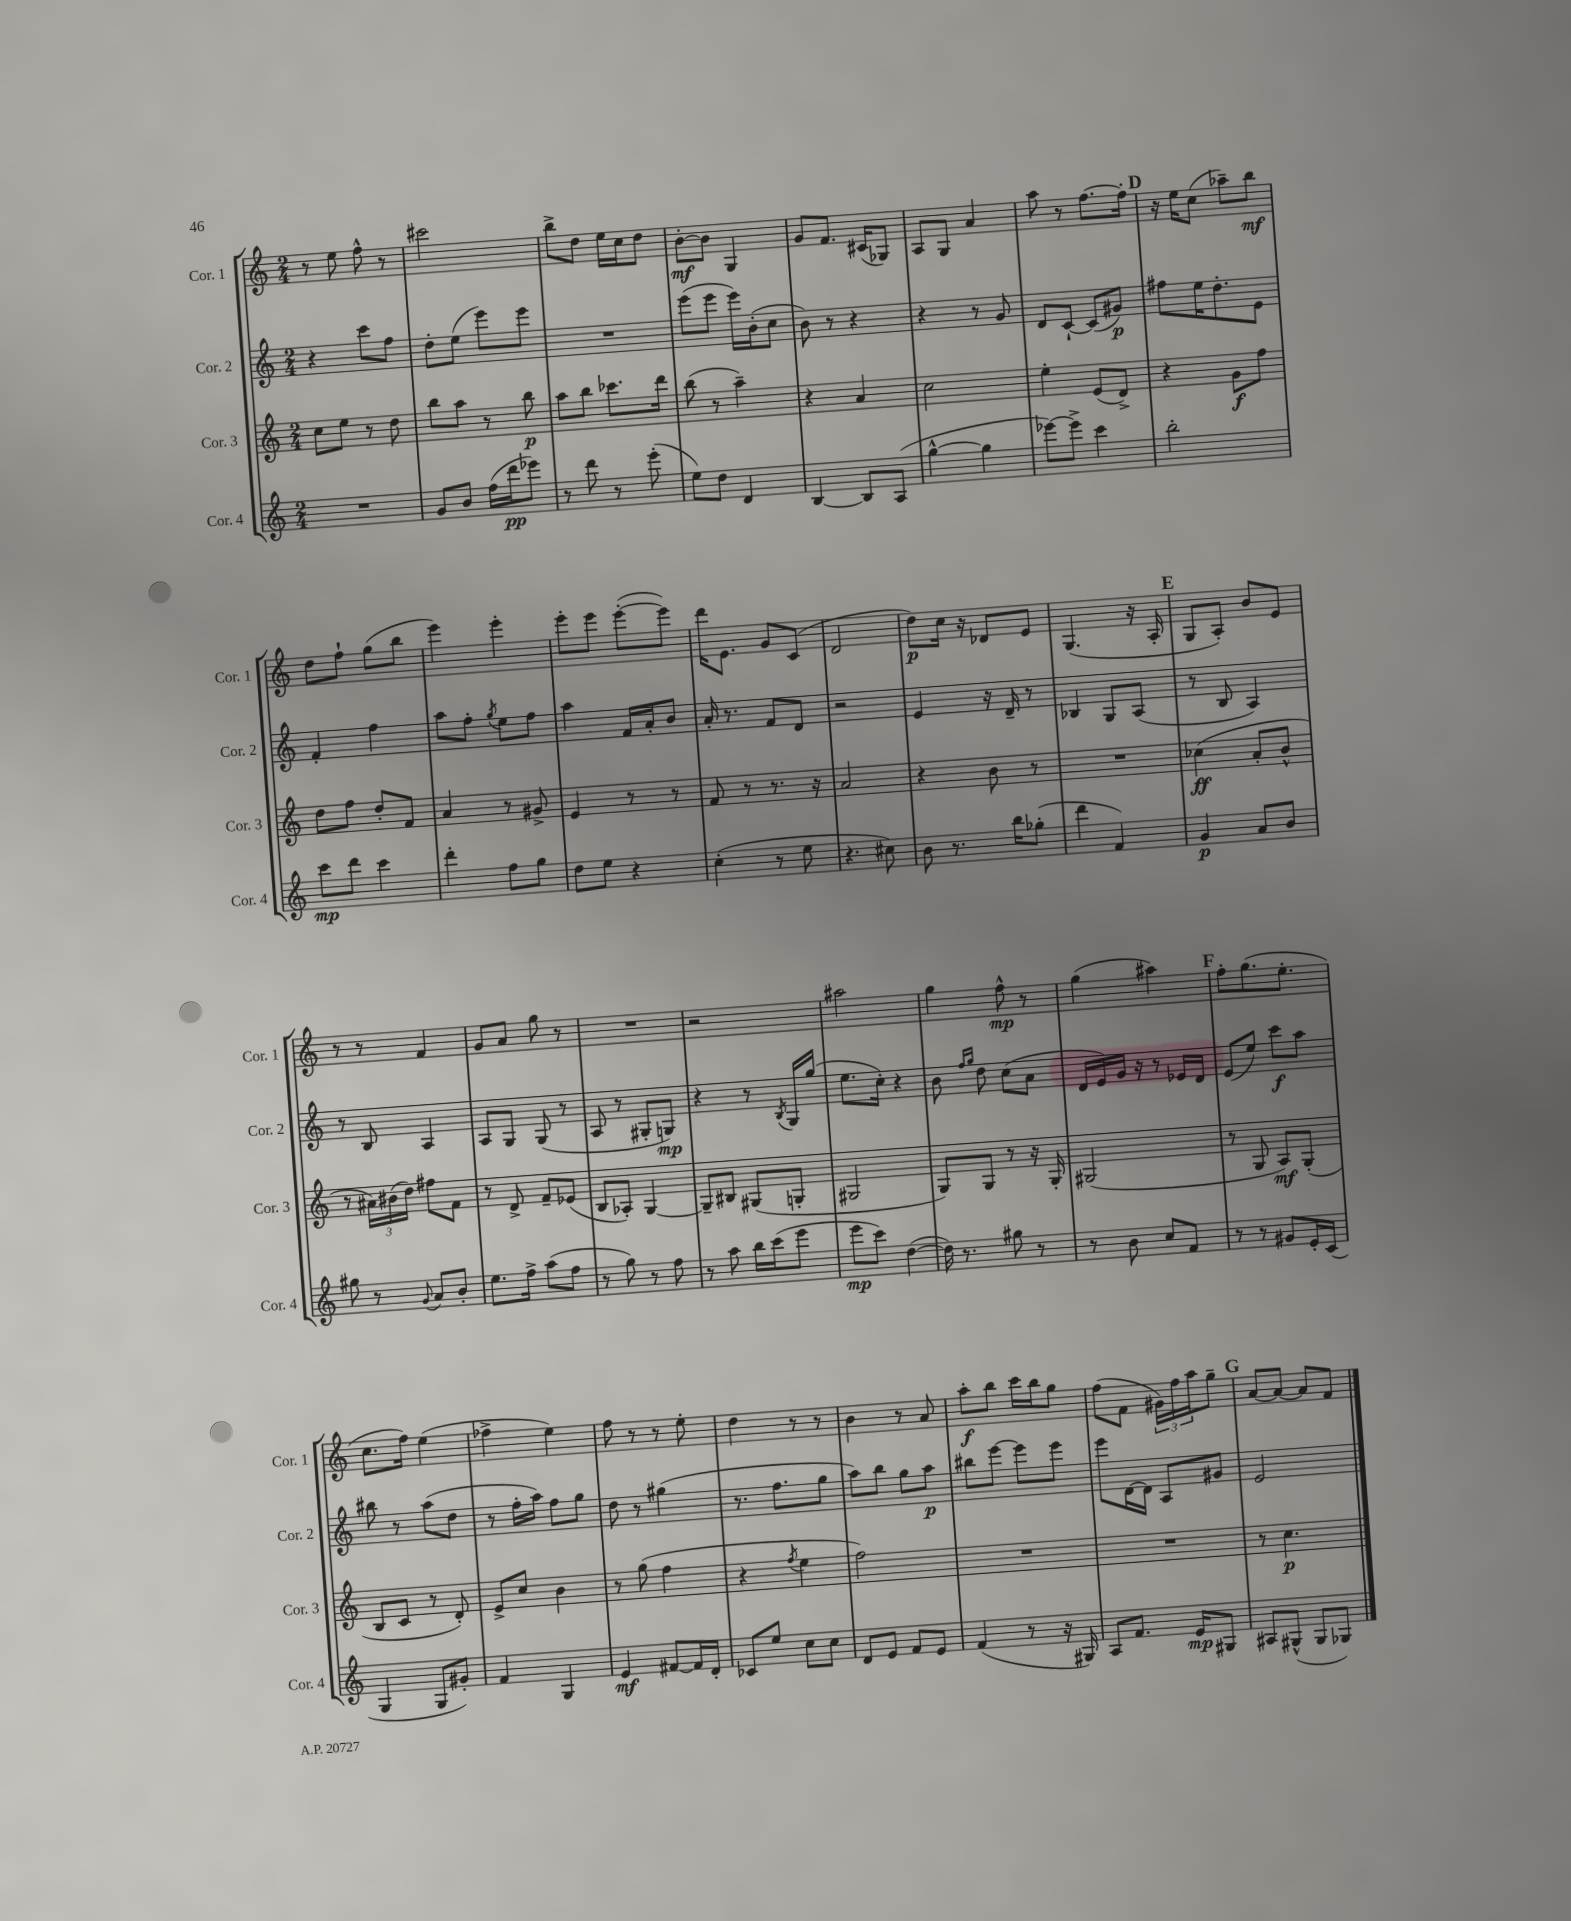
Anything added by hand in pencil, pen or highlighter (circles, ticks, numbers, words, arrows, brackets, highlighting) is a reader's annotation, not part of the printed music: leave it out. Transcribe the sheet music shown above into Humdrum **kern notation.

**kern	**dynam	**kern	**dynam	**kern	**dynam	**kern	**dynam
*part4	*part4	*part3	*part3	*part2	*part2	*part1	*part1
*staff4	*staff4	*staff3	*staff3	*staff2	*staff2	*staff1	*staff1
*I"Cor. 4	*	*I"Cor. 3	*	*I"Cor. 2	*	*I"Cor. 1	*
*I'Cor. 4	*	*I'Cor. 3	*	*I'Cor. 2	*	*I'Cor. 1	*
*clefG2	*	*clefG2	*	*clefG2	*	*clefG2	*
*k[]	*	*k[]	*	*k[]	*	*k[]	*
*M2/4	*	*M2/4	*	*M2/4	*	*M2/4	*
=63	=63	=63	=63	=63	=63	=63	=63
2r	.	8cc\L	.	4r	.	8r	.
.	.	8ee\J	.	.	.	8ee\	.
.	.	8r	.	8ccc\L	.	8ff^^\	.
.	.	8dd\	.	8ff\J	.	8r	.
=64	=64	=64	=64	=64	=64	=64	=64
8g/L	.	8bb\L	.	8dd'\L	.	2ccc#X\	.
8b/J	.	8aa\J	.	(8ee\J	.	.	.
(16ff\LL	.	8r	.	8eee\L)	.	.	.
16ddd\J	pp	.	.	.	.	.	.
8eee-X\J)	.	8bb\	p	8eee\J	.	.	.
=65	=65	=65	=65	=65	=65	=65	=65
8r	.	8aa\L	.	2r	.	8bb^\L	.
8ddd\	.	8bb\J	.	.	.	8dd\J	.
8r	.	8.ccc-X\L	.	.	.	16ee\LL	.
.	.	.	.	.	.	16cc\J	.
(8eee'\	.	.	.	.	.	8dd\J	.
.	.	16ddd\Jk	.	.	.	.	.
=66	=66	=66	=66	=66	=66	=66	=66
8ee\L)	.	(8bb\	.	(8eee\L	.	[8b'\L	mf
8dd\J	.	8r	.	8eee\J	.	8b\J]	.
4d/	.	4aa~\)	.	16eee\LL)	.	4G/	.
.	.	.	.	(16b'\J	.	.	.
.	.	.	.	8cc\J	.	.	.
=67	=67	=67	=67	=67	=67	=67	=67
[4B/	.	4r	.	8b\)	.	8g/L	.
.	.	.	.	8r	.	8.f/J	.
8B/L]	.	4a/	.	4r	.	.	.
.	.	.	.	.	.	(16c#X/KL	.
(8A/J	.	.	.	.	.	8G-X/J)	.
=68	=68	=68	=68	=68	=68	=68	=68
[4gg^^\	.	2cc\	.	4r	.	8A/L	.
.	.	.	.	.	.	8G/J	.
4gg\]	.	.	.	8r	.	4a/	.
.	.	.	.	8g/	.	.	.
=69	=69	=69	=69	=69	=69	=69	=69
[8eee-X\L)	.	4ee'\	.	8d/L	.	8aa\	.
8eee-^\J]	.	.	.	[8c`/J	.	8r	.
4ccc\	.	(8e/L	.	(8c/L]	.	[8.ff\L	.
.	.	8d^/J)	.	8g#X/J)	p	.	.
.	.	.	.	.	.	16ff'\Jk]	.
!!LO:REH:place=s1:t=D
=70	=70	=70	=70	=70	=70	=70	=70
2bb'\	.	4r	.	8ff#X\L	.	16r	.
.	.	.	.	.	.	16ee\KL	.
.	.	.	.	16ee\K	.	(8cc\J	.
.	.	.	.	8.dd'\	.	.	.
.	.	8g\L	f	.	.	8aa-X~\L)	.
.	.	8ff\J	.	8e\J	.	8bb\J	mf
!!LO:LB:g=z
=71	=71	=71	=71	=71	=71	=71	=71
8ccc\L	mp	8dd\L	.	4f'/	.	8dd\L	.
8ddd\J	.	8ff\J	.	.	.	8ff`\J	.
4ccc\	.	8dd'/L	.	4ff\	.	(8gg\L	.
.	.	8f/J	.	.	.	8bb\J	.
=72	=72	=72	=72	=72	=72	=72	=72
4ddd'\	.	4a/	.	8aa\L	.	4eee\)	.
.	.	.	.	8ff'\J	.	.	.
.	.	.	.	8qgg/	.	.	.
8ff\L	.	8r	.	8ee\L	.	4eee'\	.
8gg\J	.	8g#X^/	.	8ff\J	.	.	.
=73	=73	=73	=73	=73	=73	=73	=73
8dd\L	.	4e/	.	4aa\	.	8eee'\L	.
8ee\J	.	.	.	.	.	8eee\J	.
4r	.	8r	.	16f/LL	.	([8eee'\L	.
.	.	.	.	16a'/J	.	.	.
.	.	8r	.	8b/J	.	8eee\J])	.
=74	=74	=74	=74	=74	=74	=74	=74
(4cc'\	.	8f/	.	16a'/	.	16ddd\KL	.
.	.	.	.	8.r	.	8.e\J	.
.	.	8r	.	.	.	.	.
8r	.	8.r	.	8f/L	.	8g/L	.
8ee\	.	.	.	8d/J	.	(8c/J	.
.	.	16r	.	.	.	.	.
=75	=75	=75	=75	=75	=75	=75	=75
4.r	.	2a/	.	2r	.	2d/	.
8cc#X\)	.	.	.	.	.	.	.
=76	=76	=76	=76	=76	=76	=76	=76
8b\	.	4r	.	4e/	.	8dd\L)	p
8.r	.	.	.	.	.	16cc\Jk	.
.	.	.	.	.	.	16r	.
.	.	8b\	.	16r	.	8d-X/L	.
16bb\KL	.	.	.	16d~/	.	.	.
(8gg-X'\J	.	8r	.	8r	.	8e/J	.
=77	=77	=77	=77	=77	=77	=77	=77
4ddd\	.	2r	.	4B-X/	.	(4.G/	.
4f/)	.	.	.	8G/L	.	.	.
.	.	.	.	(8A/J	.	16r	.
.	.	.	.	.	.	16A'/	.
!!LO:REH:place=s1:t=E
=78	=78	=78	=78	=78	=78	=78	=78
4g/	p	(4cc-X\	ff	8r	.	8G/L	.
.	.	.	.	8B/	.	8A'/J)	.
8a/L	.	8a'/L	.	4A/)	.	8b/L	.
8b/J	.	8b^^/J	.	.	.	8e/J	.
!!LO:LB:g=z
=79	=79	=79	=79	=79	=79	=79	=79
8gg#X\	.	8r	.	8r	.	8r	.
8r	.	24a#X\LL)	.	8B/	.	8r	.
.	.	(24b#X\	.	.	.	.	.
.	.	24dd\JJ)	.	.	.	.	.
8qqg/	.	.	.	.	.	.	.
8a/L	.	8ff#X\L	.	4A/	.	4f/	.
8b'/J	.	8f\J	.	.	.	.	.
=80	=80	=80	=80	=80	=80	=80	=80
8.ee\L	.	8r	.	8A/L	.	8g/L	.
.	.	8d^/	.	8G/J	.	8a/J	.
16ff^\Jk	.	.	.	.	.	.	.
(8aa\L	.	8f~/L	.	(8G/	.	8gg\	.
8ff\J	.	(8e-X/J	.	8r	.	8r	.
=81	=81	=81	=81	=81	=81	=81	=81
8r	.	8B/L	.	8A/	.	2r	.
8gg\)	.	8A-X'/J)	.	8r	.	.	.
8r	.	[4G/	.	8G#X'/L	.	.	.
8ff\	.	.	.	8Gn/J)	mp	.	.
=82	=82	=82	=82	=82	=82	=82	=82
8r	.	8G~/L]	.	4r	.	2r	.
8aa\	.	8B#X/J	.	.	.	.	.
16bb\LL	.	(8G#X/L	.	8r	.	.	.
(16ccc\J	.	.	.	.	.	.	.
.	.	.	.	8qB/	.	.	.
8eee\J	.	8Gn'/J	.	16G/LL	.	.	.
.	.	.	.	(16gg/JJ	.	.	.
=83	=83	=83	=83	=83	=83	=83	=83
8eee\L	mp	2G#X/	.	8.ee\L	.	2aa#X\	.
8ccc\J)	.	.	.	.	.	.	.
.	.	.	.	16cc'\Jk)	.	.	.
([4dd\	.	.	.	4r	.	.	.
=84	=84	=84	=84	=84	=84	=84	=84
16dd\])	.	8G/L)	.	8b\	.	4gg\	.
8.r	.	.	.	.	.	.	.
.	.	.	.	16qqff/LL	.	.	.
.	.	.	.	16qqgg/JJ	.	.	.
.	.	8G/J	.	8dd\	.	.	.
8gg#X\	.	8r	.	(8cc\L	.	8ff^^\	mp
8r	.	16r	.	8a\J	.	8r	.
.	.	16G'/	.	.	.	.	.
=85	=85	=85	=85	=85	=85	=85	=85
8r	.	(2G#X/	.	16d/LL	.	(4gg\	.
.	.	.	.	16e/)	.	.	.
8b\	.	.	.	16g/JJ	.	.	.
.	.	.	.	16r	.	.	.
8cc/L	.	.	.	8r	.	4aa#X\)	.
8f/J	.	.	.	16e-X/LL	.	.	.
.	.	.	.	16d/JJ	.	.	.
!!LO:REH:place=s1:t=F
=86	=86	=86	=86	=86	=86	=86	=86
8r	.	8r	.	(8e/L	.	8ff'\L	.
8r	.	8G/	.	8ee/J)	.	(8.gg\	.
8g#X/L	.	8A/L)	mf	8ccc\L	f	.	.
.	.	.	.	.	.	8.ee'\J	.
16e'/L	.	(8G'/J	.	8aa\J	.	.	.
(16c/JJ	.	.	.	.	.	.	.
!!LO:LB:g=z
=87	=87	=87	=87	=87	=87	=87	=87
4G/	.	8B/L	.	8bb#X\	.	8.cc\L	.
.	.	8c/J	.	8r	.	.	.
.	.	.	.	.	.	16ff\Jk)	.
8G/L	.	8r	.	(8aa\L	.	(4ee\	.
8g#X'/J)	.	8d'/)	.	8dd\J	.	.	.
=88	=88	=88	=88	=88	=88	=88	=88
4f/	.	8e^/L	.	8r	.	4ff-X^\	.
.	.	8cc/J	.	16ff'\LL	.	.	.
.	.	.	.	16aa\JJ)	.	.	.
4G/	.	4b\	.	8ff\L	.	4ee\)	.
.	.	.	.	8gg\J	.	.	.
=89	=89	=89	=89	=89	=89	=89	=89
4e/	mf	8r	.	8dd\	.	8ff\	.
.	.	(8gg\	.	8r	.	8r	.
[8f#X/L	.	4ff\	.	(4gg#X\	.	8r	.
16f#/L]	.	.	.	.	.	8ee'\	.
16d'/JJ	.	.	.	.	.	.	.
=90	=90	=90	=90	=90	=90	=90	=90
8c-X/L	.	4r	.	8.r	.	4dd\	.
8ee/J	.	.	.	.	.	.	.
.	.	.	.	8.ff\L	.	.	.
.	.	8qff/	.	.	.	.	.
8cc\L	.	4ee\	.	.	.	8r	.
8cc\J	.	.	.	8gg\J	.	8r	.
=91	=91	=91	=91	=91	=91	=91	=91
8d/L	.	2ff\)	.	8aa\L)	.	4b\	.
8e/J	.	.	.	8bb\J	.	.	.
8f/L	.	.	.	8gg\L	.	8r	.
8e/J	.	.	.	8aa\J	p	8a/	.
=92	=92	=92	=92	=92	=92	=92	=92
(4f/	.	2r	.	8bb#X\L	.	8aa'\L	f
.	.	.	.	[8eee\J	.	8bb\J	.
8r	.	.	.	8eee\L]	.	16ccc\LL	.
.	.	.	.	.	.	16bb\J	.
16r	.	.	.	8eee\J	.	8gg\J	.
16G#X/)	.	.	.	.	.	.	.
=93	=93	=93	=93	=93	=93	=93	=93
8A/L	.	2r	.	8eee\L	.	(8ff\L	.
8.f/J	.	.	.	[16d\L	.	8f\J	.
.	.	.	.	16d\JJ]	.	.	.
.	.	.	.	8A/L	.	24g#X\LL)	.
.	.	.	.	.	.	24ff\	.
16e/KL	mp	.	.	.	.	.	.
.	.	.	.	.	.	24aa\J	.
8G#X/J	.	.	.	8g#X/J	.	8gg~\J	.
!!LO:REH:place=s1:t=G
=94	=94	=94	=94	=94	=94	=94	=94
8A#X/L	.	8r	.	2e/	.	[8a/L	.
(8G#X^^/J	.	4.cc\	p	.	.	8a/J_	.
8G#/L	.	.	.	.	.	8a/L]	.
8G-X/J)	.	.	.	.	.	8f/J	.
==	==	==	==	==	==	==	==
*-	*-	*-	*-	*-	*-	*-	*-
